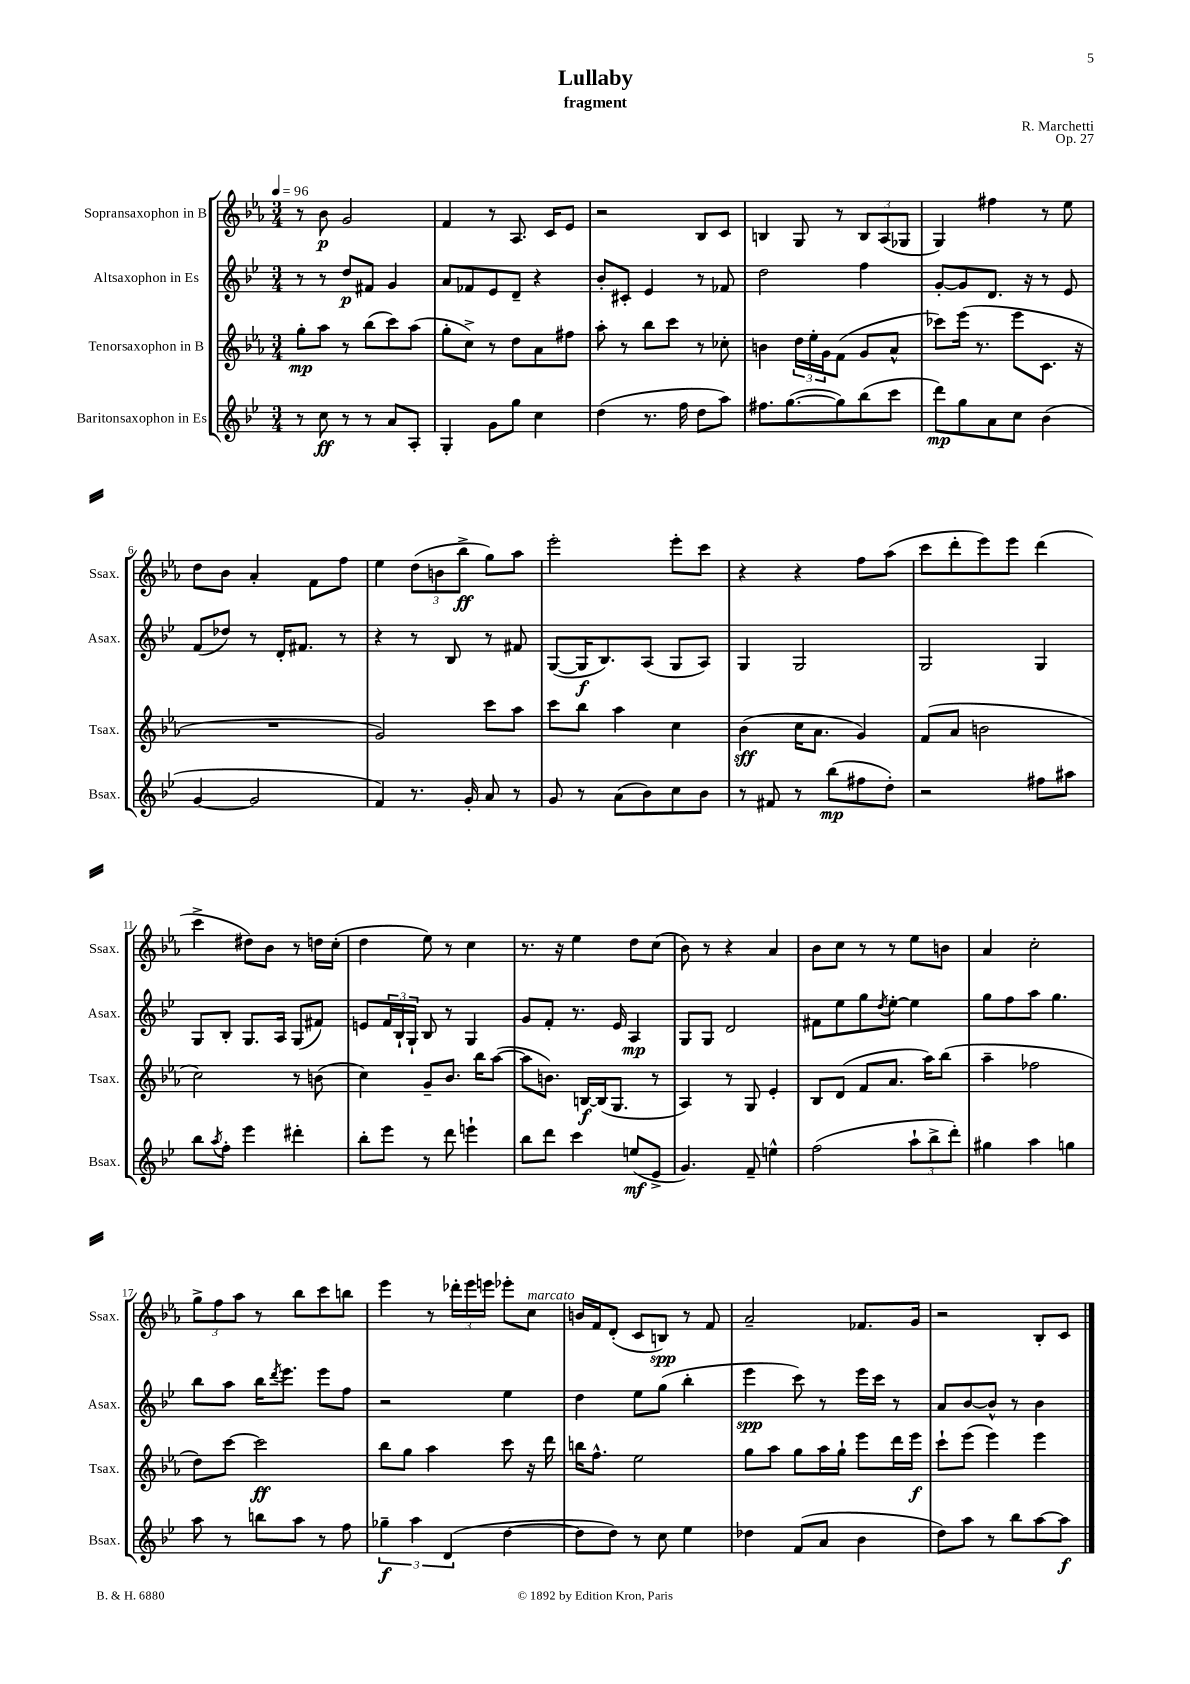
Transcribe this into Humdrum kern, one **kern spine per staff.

**kern	**dynam	**kern	**dynam	**kern	**dynam	**kern	**dynam
*part4	*part4	*part3	*part3	*part2	*part2	*part1	*part1
*staff4	*staff4	*staff3	*staff3	*staff2	*staff2	*staff1	*staff1
*I"Baritonsaxophon in Es	*	*I"Tenorsaxophon in B	*	*I"Altsaxophon in Es	*	*I"Sopransaxophon in B	*
*I'Bsax.	*	*I'Tsax.	*	*I'Asax.	*	*I'Ssax.	*
*clefG2	*	*clefG2	*	*clefG2	*	*clefG2	*
*k[b-e-]	*	*k[b-e-a-]	*	*k[b-e-]	*	*k[b-e-a-]	*
*M3/4	*	*M3/4	*	*M3/4	*	*M3/4	*
*MM96	*	*MM96	*	*MM96	*	*MM96	*
=1	=1	=1	=1	=1	=1	=1	=1
8r	.	8gg'\L	mp	8r	.	8r	.
8cc\	ff	8aa-\J	.	8r	.	8b-\	p
8r	.	8r	.	8dd/L	p	2g/	.
8r	.	(8bb-\L	.	8f#X/J	.	.	.
8a/L	.	8ccc\)	.	4g/	.	.	.
8A'/J	.	(8aa-\J	.	.	.	.	.
=2	=2	=2	=2	=2	=2	=2	=2
4G'/	.	8gg'\L	.	8a/L	.	4f/	.
.	.	8cc^\J)	.	8f-X/	.	.	.
8g\L	.	8r	.	8e-/	.	8r	.
8gg\J	.	8dd\L	.	8d~/J	.	8.A-/	.
4cc\	.	8a-\	.	4r	.	.	.
.	.	.	.	.	.	16c/KL	.
.	.	8ff#X\J	.	.	.	8e-/J	.
=3	=3	=3	=3	=3	=3	=3	=3
(4dd\	.	8aa-'\	.	8b-'/L	.	2r	.
.	.	8r	.	8c#X'/J	.	.	.
8.r	.	8bb-\L	.	4e-/	.	.	.
.	.	8ccc\J	.	.	.	.	.
16ff\	.	.	.	.	.	.	.
8dd\L	.	8r	.	8r	.	8B-/L	.
8aa\J)	.	8cc-X'\	.	8f-X/	.	8c/J	.
=4	=4	=4	=4	=4	=4	=4	=4
8.ff#X\L	.	4bn\	.	2dd\	.	4Bn/	.
([8.gg\	.	.	.	.	.	.	.
.	.	24dd\LL	.	.	.	8G/	.
.	.	24ee-'\	.	.	.	.	.
.	.	24g\J	.	.	.	.	.
8gg\])	.	(8f\J	.	.	.	8r	.
(8bb-\	.	8g/L	.	4ff\	.	12B/L	.
.	.	.	.	.	.	(12A-/	.
8ccc\J	.	8a-^^/J	.	.	.	.	.
.	.	.	.	.	.	12G-X/J	.
=5	=5	=5	=5	=5	=5	=5	=5
8ddd\L)	mp	8ccc-X\L)	.	[8g'/L	.	4G/)	.
8gg\	.	(16eee-\Jk	.	8g/]	.	.	.
.	.	8.r	.	.	.	.	.
8a\	.	.	.	8.d/J	.	4ff#X\	.
8cc\J	.	8eee-\L	.	.	.	.	.
.	.	.	.	16r	.	.	.
(4b-\	.	8.c\J	.	8r	.	8r	.
.	.	.	.	8e-/	.	8ee-\	.
.	.	16r	.	.	.	.	.
!!LO:LB:g=z
=6	=6	=6	=6	=6	=6	=6	=6
[4g/	.	2.r	.	(8f/L	.	8dd\L	.
.	.	.	.	8dd-X/J)	.	8b-\J	.
2g/]	.	.	.	8r	.	4a-'/	.
.	.	.	.	16d'/KL	.	.	.
.	.	.	.	8.f#X/J	.	.	.
.	.	.	.	.	.	8f\L	.
.	.	.	.	8r	.	8ff\J	.
=7	=7	=7	=7	=7	=7	=7	=7
4f/)	.	2g/)	.	4r	.	4ee-\	.
8.r	.	.	.	8r	.	(12dd\L	.
.	.	.	.	.	.	12bn\	.
.	.	.	.	8B-/	.	.	.
.	.	.	.	.	.	12bb-^\J	ff
16g'/	.	.	.	.	.	.	.
8a/	.	8ccc\L	.	8r	.	8gg\L)	.
8r	.	8aa-\J	.	8f#X/	.	8aa-\J	.
=8	=8	=8	=8	=8	=8	=8	=8
8g/	.	8ccc\L	.	([8G/L	.	2eee-'\	.
8r	.	8bb-\J	.	16G/K]	f	.	.
.	.	.	.	8.B-/)	.	.	.
(8a\L	.	4aa-\	.	.	.	.	.
8b-\)	.	.	.	(8A/J	.	.	.
8cc\	.	4cc\	.	8G/L	.	8eee-'\L	.
8b-\J	.	.	.	8A/J)	.	8ccc\J	.
=9	=9	=9	=9	=9	=9	=9	=9
8r	.	(4b-\	sff	4G/	.	4r	.
8f#X/	.	.	.	.	.	.	.
8r	.	16cc\KL	.	2G/	.	4r	.
.	.	8.a-\J	.	.	.	.	.
(8bb-\L	mp	.	.	.	.	.	.
8ff#X\	.	4g/)	.	.	.	8ff\L	.
8dd'\J)	.	.	.	.	.	(8aa-\J	.
=10	=10	=10	=10	=10	=10	=10	=10
2r	.	(8f/L	.	2G/	.	8ccc\L	.
.	.	8a-/J	.	.	.	8ddd'\	.
.	.	2bn\	.	.	.	8eee-\)	.
.	.	.	.	.	.	8eee-\J	.
8ff#X\L	.	.	.	4G/	.	(4ddd\	.
8aa#X\J	.	.	.	.	.	.	.
!!LO:LB:g=z
=11	=11	=11	=11	=11	=11	=11	=11
8bb-\L	.	2cc\)	.	8G/L	.	4ccc^\	.
8qaa/	.	.	.	.	.	.	.
8ff'\J	.	.	.	8B-'/J	.	.	.
4eee-\	.	.	.	8.G/L	.	8dd#X\L)	.
.	.	.	.	.	.	8b-\J	.
.	.	.	.	16A/Jk	.	.	.
4ddd#X'\	.	8r	.	(8G/L	.	8r	.
.	.	(8bn\	.	8f#X/J)	.	16ddn\LL	.
.	.	.	.	.	.	(16cc'\JJ	.
=12	=12	=12	=12	=12	=12	=12	=12
8bb-'\L	.	4cc\)	.	8en/L	.	4dd\	.
8eee-\J	.	.	.	24f/L	.	.	.
.	.	.	.	24B-`/	.	.	.
.	.	.	.	24G`/JJ	.	.	.
8r	.	8g~/L	.	8B-/	.	8ee-\)	.
8ddd\	.	8.b-/J	.	8r	.	8r	.
4eeen`\	.	.	.	4G/	.	4cc\	.
.	.	16bb-\KL	.	.	.	.	.
.	.	([8aa-\J	.	.	.	.	.
=13	=13	=13	=13	=13	=13	=13	=13
8bb-\L	.	8aa-\L]	.	8g/L	.	8.r	.
8ddd\J	.	8.bn\J)	.	8f'/J	.	.	.
.	.	.	.	.	.	16r	.
4ccc\	.	.	.	8.r	.	4ee-\	.
.	.	[16Bn/LL	f	.	.	.	.
.	.	(16B/J]	.	.	.	.	.
.	.	8.G/J	.	16e-/	.	.	.
(8een/L	mf	.	.	4A/	mp	8dd\L	.
8e-^/J	.	8r	.	.	.	(8cc\J	.
=14	=14	=14	=14	=14	=14	=14	=14
4.g/)	.	4A-/)	.	8G/L	.	8b-\)	.
.	.	.	.	8G/J	.	8r	.
.	.	8r	.	2d/	.	4r	.
8f~/	.	8G/	.	.	.	.	.
4een^^\	.	4e-'/	.	.	.	4a-/	.
=15	=15	=15	=15	=15	=15	=15	=15
(2ff\	.	8B-/L	.	8f#X\L	.	8b-\L	.
.	.	(8d/J	.	8ee-\	.	8cc\J	.
.	.	8f/L	.	8gg\	.	8r	.
.	.	.	.	8qdd/	.	.	.
.	.	8.a-/J	.	[8ee-'\J	.	8r	.
12aa`\L	.	.	.	4ee-\]	.	8ee-\L	.
.	.	16aa-\KL)	.	.	.	.	.
12bb-^\	.	.	.	.	.	.	.
.	.	(8bb-\J	.	.	.	8bn\J	.
12ddd'\J)	.	.	.	.	.	.	.
=16	=16	=16	=16	=16	=16	=16	=16
4gg#X\	.	4aa-~\	.	8gg\L	.	4a-/	.
.	.	.	.	8ff\	.	.	.
4aa\	.	2ff-X\	.	8aa\J	.	2cc'\	.
.	.	.	.	4.gg\	.	.	.
4ggn\	.	.	.	.	.	.	.
!!LO:LB:g=z
=17	=17	=17	=17	=17	=17	=17	=17
8aa\	.	8dd\L)	.	8bb-\L	.	12gg^\L	.
.	.	.	.	.	.	12ff\	.
8r	.	[8ccc\J	.	8aa\J	.	.	.
.	.	.	.	.	.	12aa-\J	.
8bbn\L	.	2ccc\]	ff	16bb-\KL	.	8r	.
.	.	.	.	8qddd/	.	.	.
.	.	.	.	8.eee-\J	.	.	.
8aa\J	.	.	.	.	.	8bb-\L	.
8r	.	.	.	8eee-\L	.	8ccc\	.
8ff\	.	.	.	8ff\J	.	8bbn\J	.
=18	=18	=18	=18	=18	=18	=18	=18
6gg-X~\	f	8bb-\L	.	2r	.	4eee-\	.
.	.	8gg\J	.	.	.	.	.
6aa\	.	.	.	.	.	.	.
.	.	4aa-\	.	.	.	8r	.
(6d/	.	.	.	.	.	.	.
.	.	.	.	.	.	24ddd-X'\LL	.
.	.	.	.	.	.	24eee-\	.
.	.	.	.	.	.	24eeen\JJ	.
[4dd\	.	8ccc\	.	4ee-\	.	8eee-X'\L	.
!	!	!	!	!	!	!LO:TX:a:i:t=marcato	!
.	.	16r	.	.	.	8cc\J	.
.	.	16ddd\	.	.	.	.	.
=19	=19	=19	=19	=19	=19	=19	=19
8dd\L]	.	16bbn\KL	.	4dd\	.	16bn/LL	.
.	.	8.ff^^\J	.	.	.	16f/J	.
8dd\J)	.	.	.	.	.	(8d'/J	.
8r	.	2ee-\	.	8ee-\L	.	8c/L	.
8cc\	.	.	.	(8gg\J	.	8Bn/J)	spp
4ee-\	.	.	.	4bb-'\	.	8r	.
.	.	.	.	.	.	8f/	.
=20	=20	=20	=20	=20	=20	=20	=20
4dd-X\	.	8gg\L	.	4eee-\	spp	2a-~/	.
.	.	8aa-\J	.	.	.	.	.
(8f/L	.	8gg\L	.	8ccc\)	.	.	.
8a/J	.	16aa-\L	.	8r	.	.	.
.	.	16gg`\JJ	.	.	.	.	.
4b-\	.	8eee-\L	.	16eee-\LL	.	8.f-X/L	.
.	.	.	.	16ccc\JJ	.	.	.
.	.	16ddd\L	.	8r	.	.	.
.	.	16eee-\JJ	f	.	.	16g/Jk	.
=21	=21	=21	=21	=21	=21	=21	=21
8dd\L)	.	8ccc`\L	.	8a/L	.	2r	.
8aa\J	.	(8eee-\J	.	[8b-/	.	.	.
8r	.	4eee-\)	.	8b-^^/J]	.	.	.
8bb-\L	.	.	.	8r	.	.	.
[8aa\	.	4eee-\	.	4b-\	.	8B-'/L	.
8aa\J]	f	.	.	.	.	8c/J	.
==	==	==	==	==	==	==	==
*-	*-	*-	*-	*-	*-	*-	*-
